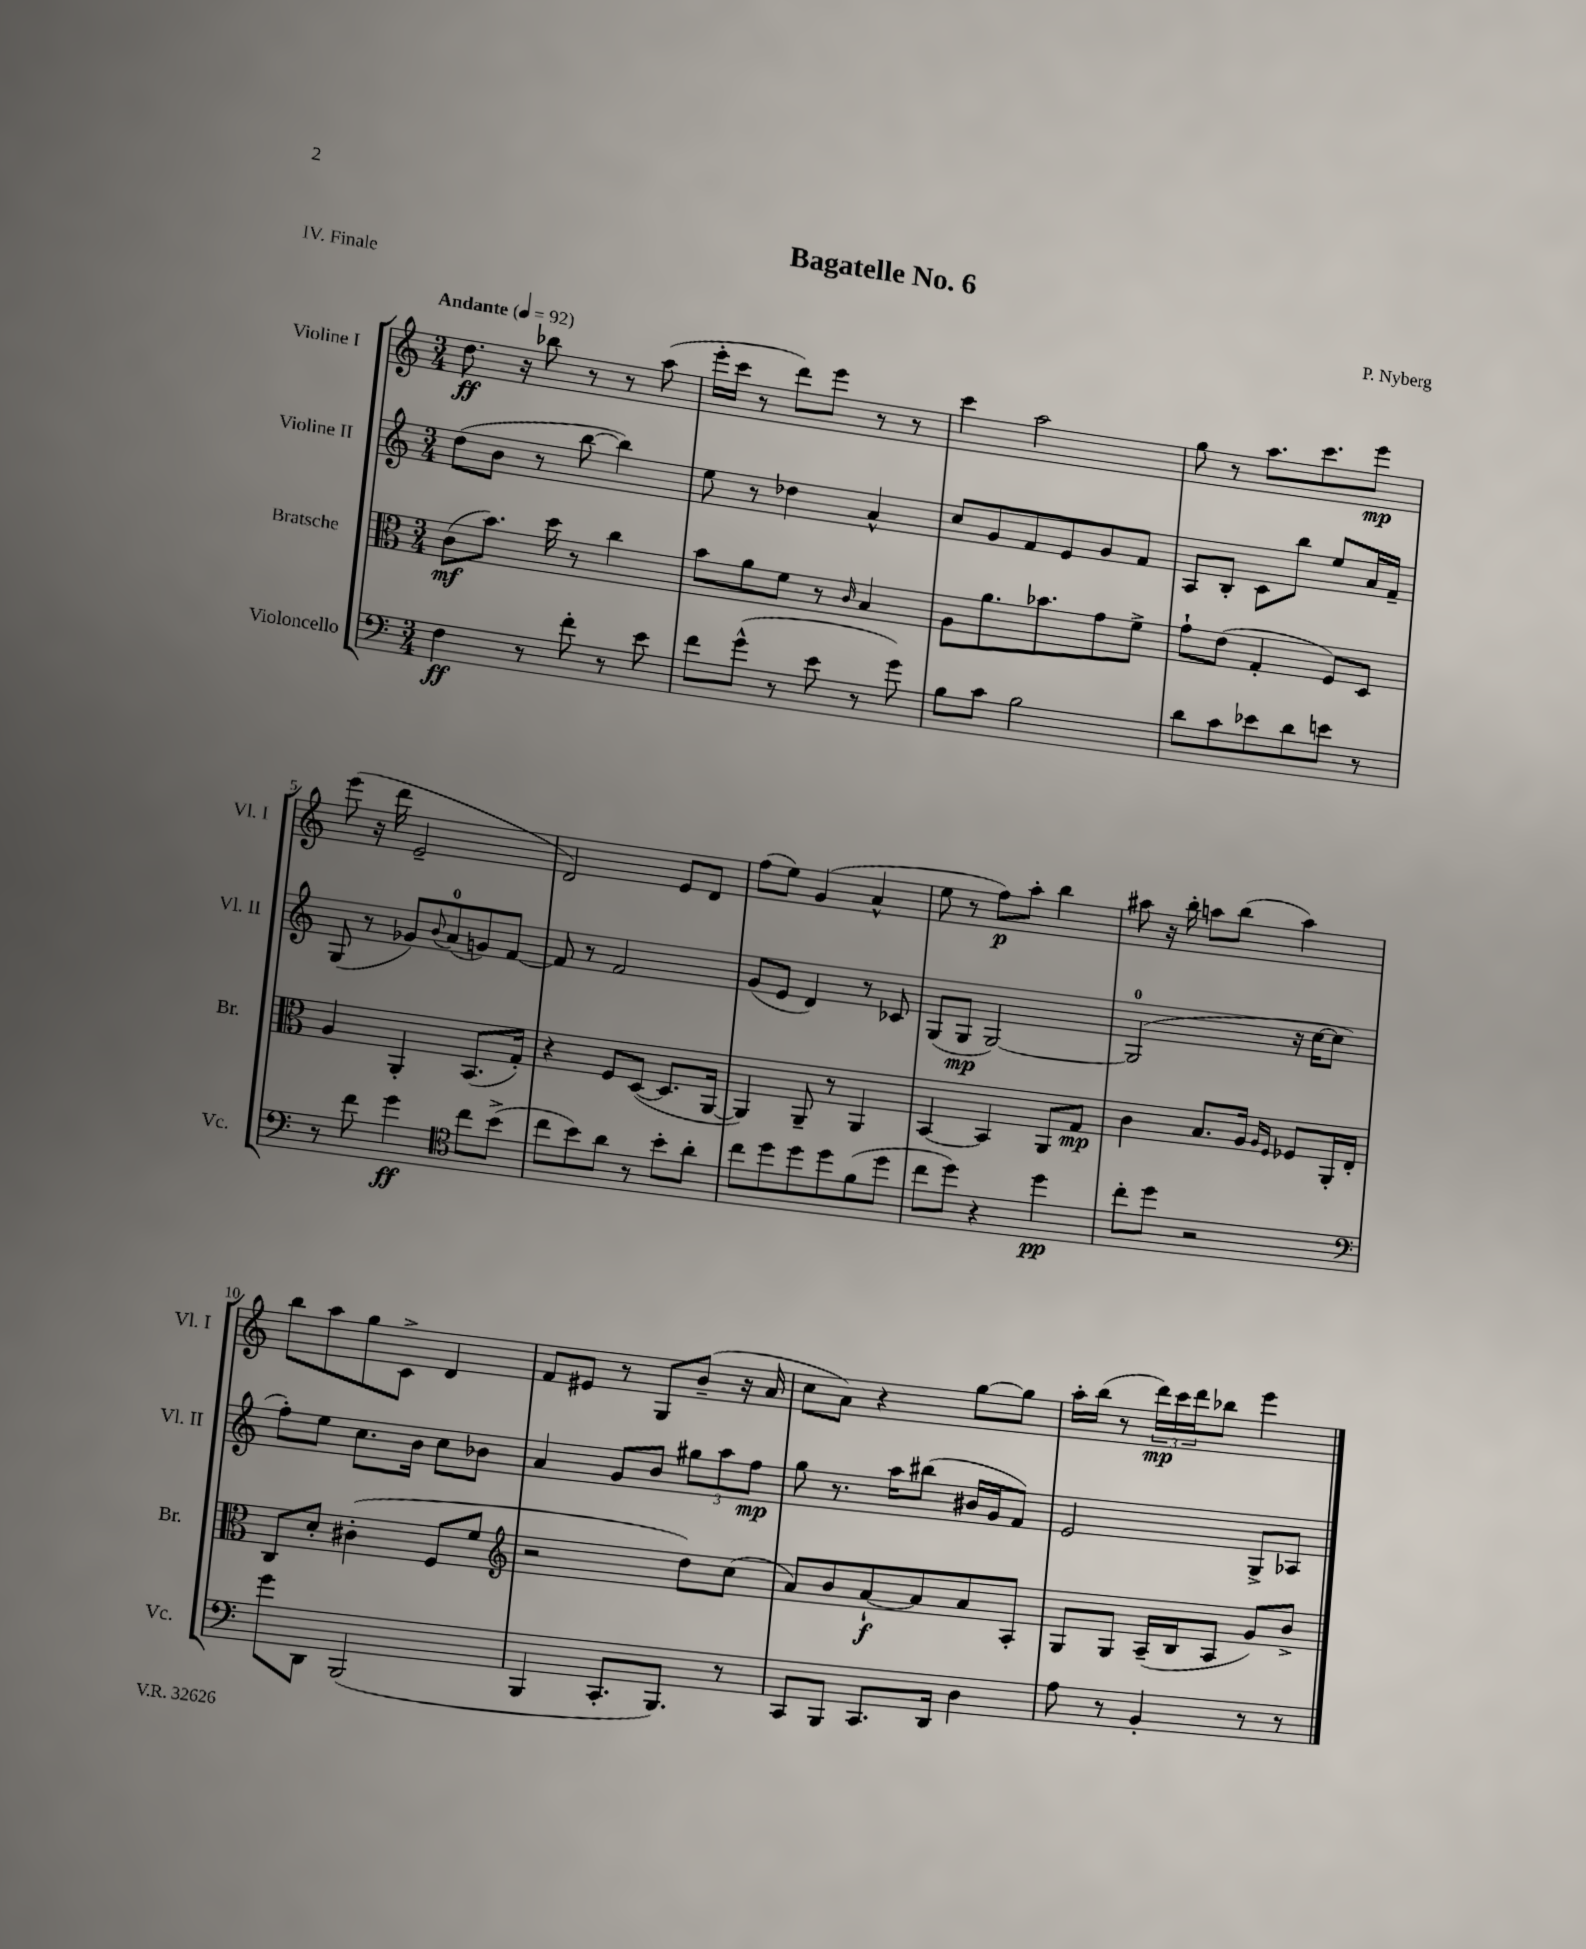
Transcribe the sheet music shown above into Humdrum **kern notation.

**kern	**kern	**kern	**kern
*staff4	*staff3	*staff2	*staff1
*clefF4	*clefC3	*clefG2	*clefG2
*k[]	*k[]	*k[]	*k[]
*M3/4	*M3/4	*M3/4	*M3/4
*MM92	*MM92	*MM92	*MM92
4F	(8c	(8dd	8.dd
.	8.b)	8b	.
.	.	.	16r
8r	.	8r	8bb-
.	16dd	.	.
8f'	8r	[8bb	8r
8r	4cc	4bb])	8r
8e	.	.	(8aa
=	=	=	=
8f	8b	8ee	16eee'
.	.	.	16ccc
(8g^^	8a	8r	8r
8r	8f	4dd-	8ddd)
8e	8r	.	8eee
.	16qqc	.	.
8r	4B	4a^^	8r
8g)	.	.	8r
=	=	=	=
8B	8A	8cc	4ccc
8c	8.a	8g	.
2B	.	8f	2aa
.	8.b-	.	.
.	.	8e	.
.	8g	8g	.
.	8f^	8f	.
=	=	=	=
8d	8g`	8A	8gg
8c	(8e	8B'	8r
8e-	4G'	8c	8.aa
8d	.	8bb	.
.	.	.	8.ccc
8e	8F)	8ee	.
8r	8D	16a	8eee
.	.	16f~	.
=	=	=	=
8r	4A	(8G	(8eee
8f	.	8r	16r
.	.	.	16ddd
4g	4AA'	8g-)	2e~
.	.	8qqb	.
.	.	(8a	.
*clefC4	*	*	*
8cc	(8.BB	8g)	.
(8b^	.	[8f	.
.	16G')	.	.
=	=	=	=
8cc	4r	8f]	2d)
8b)	.	8r	.
8a	8F	2f	.
8r	([8D	.	.
8b'	8.D]	.	8e
8a'	.	.	8d
.	[16AA	.	.
=	=	=	=
8cc	4AA])	(8g	(8ff
8dd	.	8e	8ee)
8dd	8AA~	4d)	(4g
8dd	8r	.	.
(8f	4AA	8r	4a^^
8dd	.	8c-	.
=	=	=	=
8cc	[4BB	(8G	8ee
8dd)	.	8G	8r
4r	4BB]	[2G)	8ff)
.	.	.	8aa'
4dd	8AA	.	4bb
.	8G	.	.
=	=	=	=
8cc'	4c	(2G]	8aa#
8dd	.	.	16r
.	.	.	16bb'
2r	8.B	.	8aa
.	.	.	(8bb
.	16A	.	.
.	16qqA	.	.
.	16qqF	.	.
.	8F-	16r	4aa)
.	.	[16cc	.
.	16AA'	8cc]	.
.	16E'	.	.
=	=	=	=
*clefF4	*	*	*
8g	8C	8ff')	8bb
8DD	8d'	8ee	8aa
(2BBB	(4c#'	8.cc	8gg
.	.	.	8c^
.	.	16b	.
.	8F	8cc	4d
.	8f	8b-	.
=	=	=	=
*	*clefG2	*	*
4BBB	2r	4a	8f
.	.	.	8e#
8.CC'	.	8g	8r
.	.	8b	8G
8.BBB)	.	.	.
.	8dd)	12gg#	(8b~
.	.	12aa	.
8r	(8cc	.	16r
.	.	12ff	.
.	.	.	16a
=	=	=	=
8CC	8a)	8gg	8cc
8BBB	8b	8.r	8a)
8.CC	[8a`	.	4r
.	.	16aa	.
.	8a]	(8bb#	.
16DD	.	.	.
4D	8a	16b#	[8gg
.	.	16g	.
.	8A'	8f)	8gg]
=	=	=	=
8A	8G	2e	16aa'
.	.	.	(16bb
8r	8G	.	8r
4BB'	(16A~	.	24ddd)
.	.	.	24ccc
.	16B	.	.
.	.	.	24ddd
.	8A	.	8bb-
8r	8g)	8G^	4eee
8r	8b^	8A-	.
==	==	==	==
*-	*-	*-	*-
